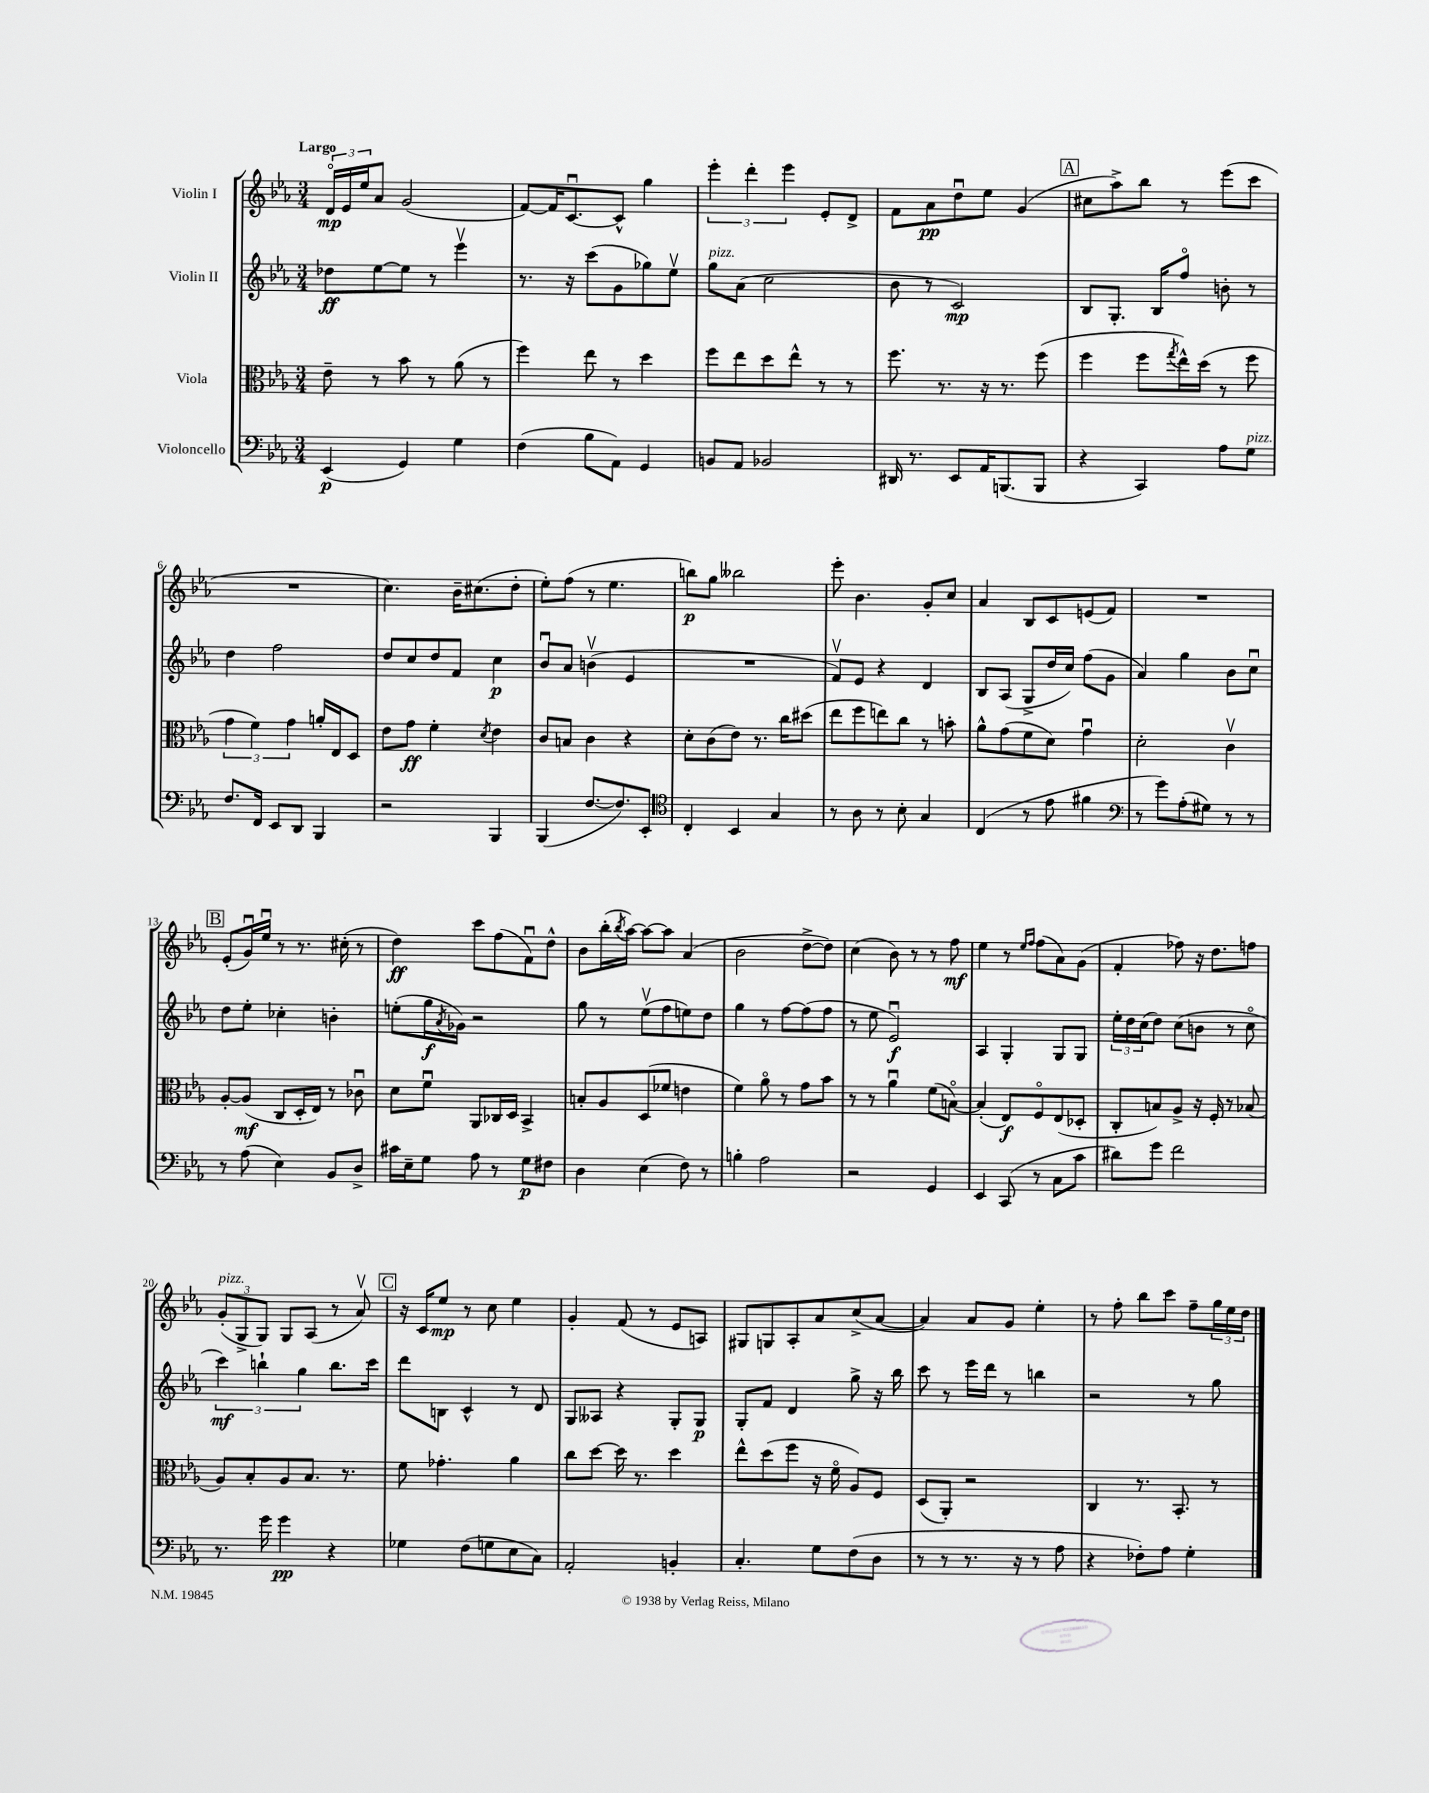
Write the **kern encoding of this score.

**kern	**kern	**kern	**kern
*staff4	*staff3	*staff2	*staff1
*clefF4	*clefC3	*clefG2	*clefG2
*k[b-e-a-]	*k[b-e-a-]	*k[b-e-a-]	*k[b-e-a-]
*M3/4	*M3/4	*M3/4	*M3/4
(4EE-	8e-~	8dd-	24do
.	.	.	24e-
.	.	.	24ee-
.	8r	[8ee-	8a-
4GG)	8b-	8ee-]	(2g
.	8r	8r	.
4G	(8a-	4eee-v	.
.	8r	.	.
=	=	=	=
(4F	4ff)	8.r	[8f)
.	.	.	16f]
.	.	16r	[8.cu
8B-	8ee-	(8ccc	.
8AA-)	8r	8g	8c^^]
4GG	4dd	8gg-)	4gg
.	.	8ee-v	.
=	=	=	=
8BB	8ff	8gg	6eee-'
8AA-	8ee-	(8a-	.
.	.	.	6ddd'
2BB-	8dd	2cc	.
.	.	.	6eee-
.	8ee-^^	.	.
.	8r	.	8e-'
.	8r	.	8d^
=	=	=	=
16DD#	8.ff	8b-	8f
8.r	.	.	.
.	.	8r	8a-
.	8.r	.	.
8EE-	.	2c)	8ddu
16AA-	16r	.	8ee-
(8.BBB	8.r	.	.
.	.	.	(4g
8BBB	(8ff	.	.
=	=	=	=
4r	4ff	8B-	8cc#
.	.	8.G'	8aa-^)
4CC)	8ff	.	8bb-
.	.	16B-	.
.	8qgg	.	.
.	16ee-^^)	8ffo	8r
.	(16dd	.	.
8A-	8r	8b'	(8eee-
8G	8ff	8r	8ccc
=	=	=	=
8.F	6g	4dd	2.r
.	6f)	.	.
16FF	.	.	.
8EE-	.	2ff	.
.	6g	.	.
8DD	.	.	.
4BBB-	16a'	.	.
.	16E-	.	.
.	8D	.	.
=	=	=	=
2r	8e-	8dd	4.cc)
.	8g	8cc	.
.	4f'	8dd	.
.	.	8f	16b-~
.	.	.	(8.cc#
.	8qd	.	.
4BBB-	4e-	4cc	.
.	.	.	8dd'
=	=	=	=
(4BBB-	8c	8b-u	8ee-')
.	8B	8a-	(8ff
[8.F	4c	(4bv	8r
.	.	.	4.ee-
8.F])	.	.	.
.	4r	4e-	.
8EE-'	.	.	.
=	=	=	=
*clefC4	*	*	*
4C'	8d'	2.r	8bb)
.	(8c	.	8gg
4BB-	8e-)	.	2bb--
.	8.r	.	.
4G	.	.	.
.	16cc	.	.
.	(8dd#	.	.
=	=	=	=
8r	8ee-	8fv)	8eee-'
8A-	8ff	8e-	4.b-
8r	8ee)	4r	.
8B-'	8cc	.	.
4G	8r	4d	8g'
.	8b'	.	8cc
=	=	=	=
(4C	8a-^^	8B-	4a-
.	(8g	(8A-	.
8r	8f	8G^	8B-
8e-	8d)	16dd	8c
.	.	16cc)	.
4f#	4gu	(8ff	(8e
.	.	8g	8f)
=	=	=	=
*clefF4	*	*	*
8r	2d'	4a-)	2.r
8g)	.	.	.
(8A-'	.	4gg	.
8G#)	.	.	.
8r	4cv	8b-	.
8r	.	8ccu	.
=	=	=	=
8r	[8A-'	8dd	(8e-'
(8A-	(8A-]	8ee-'	16gu)
.	.	.	16ee-u
4E-)	8C	4cc-'	8r
.	16D'	.	8.r
.	16E-)	.	.
8BB-	8r	4b'	.
.	.	.	(16cc#'
8D^	8c-u	.	8r
=	=	=	=
16c#	8d	(8ee'	4dd)
16E-~	.	.	.
8G	8fu	16gg	.
.	.	8qa-	.
.	.	16g-)	.
8A-	8AA-	2r	8ccc
8r	16C-	.	(8ff
.	16D	.	.
8G	4BB-^	.	8fu)
8F#	.	.	8dd^^
=	=	=	=
4D	8B'	8gg	8b-
.	8A-	8r	(16bb-'
.	.	.	8qbb-
.	.	.	[16aa-)
(4E-	(8D	(8ee-v	8aa-_
.	8f-	8ff	8aa-]
8F)	4e	8ee)	(4a-
8r	.	8dd	.
=	=	=	=
4B'	4f)	4gg	2b-
2A-	8a-o	8r	.
.	8r	[8ff	.
.	8g	(8ff]	[8dd^
.	8b-	8ff	8dd])
=	=	=	=
2r	8r	8r	(4cc
.	8r	8ee-	.
.	4a-u	2e-u)	8b-)
.	.	.	8r
4GG	(8f	.	8r
.	[8Bo)	.	8ff
=	=	=	=
4EE-	(4B']	4A-	4ee-
(8CC	8E-)	4G'	8r
.	.	.	16qqee-
.	.	.	16qqff
8r	8Fo	.	(8ff
8C	(8E-	8G	8a-)
8c	8D-'	8G	(8g
=	=	=	=
8d#)	8C'	24ee-'	4f'
.	.	24dd	.
.	.	(24cc	.
8g	8B)	8dd)	.
2f	8A-^	(8cc	8ff-)
.	16r	8b	16r
.	16F'	.	8.dd
.	8r	8r	.
.	(8B-	8cco	8ff
=	=	=	=
8.r	8A-)	6ccc)	(12g'
.	.	.	12G^
.	8B-'	.	.
.	.	6bb`	12G)
16g	.	.	.
4g	8A-	.	8G
.	.	6gg	.
.	8.B-	.	(8A-
4r	.	8.bb	8r
.	8.r	.	.
.	.	.	8a-v)
.	.	16ccc	.
=	=	=	=
4G-	8f	8ddd	16r
.	.	.	16c
.	4.g-'	8B	8ee-
(8F	.	4c^^	8r
8G	.	.	8cc
8E-	4a-	8r	4ee-
8C)	.	8d	.
=	=	=	=
2AA-'	8cc	8G	4g'
.	[8dd	8A--	.
.	16dd]	4r	(8f
.	8.r	.	.
.	.	.	8r
4BB'	4dd	8G'	8e-
.	.	8G	8A)
=	=	=	=
4.C'	8ee-^^	8G'	8G#
.	(8dd	8f	8G
.	8ff	4d	8A-'
8G	16r	.	8a-
.	16fo	.	.
(8F	8A-)	8gg^	(8cc^
8D	8F	16r	[8a-
.	.	16bb-	.
=	=	=	=
8r	(8D	8ccc	4a-])
8r	8AA-')	8r	.
8.r	2r	16eee-	8a-
.	.	16ddd	.
.	.	8r	8g
16r	.	.	.
8r	.	4bb	4ee-'
8A-	.	.	.
=	=	=	=
4r	4C	2r	8r
.	.	.	8ff'
8F-')	8.r	.	8bb-
8A-	.	.	8ccc
.	8.BB-'	.	.
4G'	.	8r	8ff~
.	8r	8gg	24gg
.	.	.	24ee-
.	.	.	24dd
==	==	==	==
*-	*-	*-	*-
